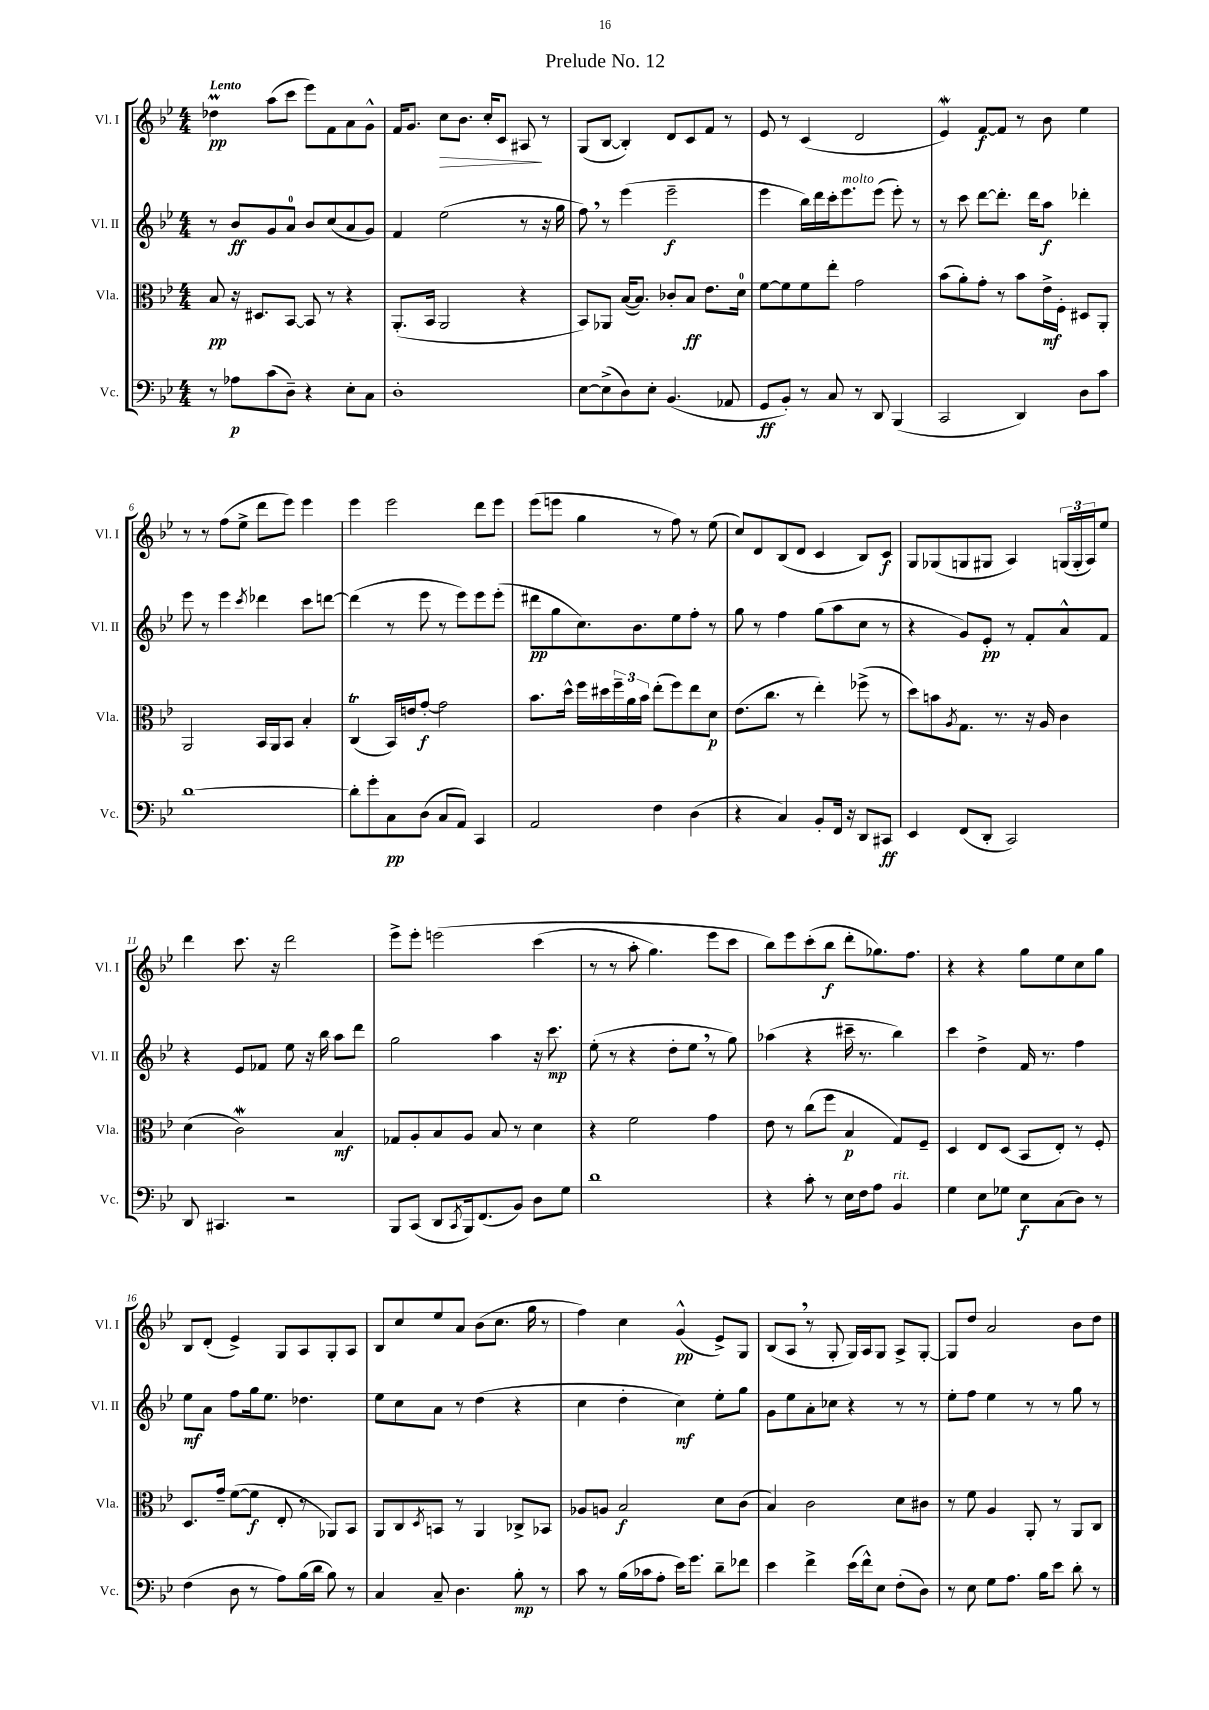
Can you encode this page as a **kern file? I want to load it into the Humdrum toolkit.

**kern	**kern	**kern	**kern
*staff4	*staff3	*staff2	*staff1
*clefF4	*clefC3	*clefG2	*clefG2
*k[b-e-]	*k[b-e-]	*k[b-e-]	*k[b-e-]
*M4/4	*M4/4	*M4/4	*M4/4
8r	8B-/	8r	4dd-\
8A-\L	16r	8b-/L	.
.	8.D#/L	.	.
(8c\	.	8g/	(8aa\L
8D~\J)	[8BB-/J	8a/J	8ccc\J
4r	8BB-/]	8b-/L	8eee-\L)
.	8r	(8cc/	8f\
8E-'\L	4r	8a/	8a\
8C\J	.	8g/J)	8g^^\J
=	=	=	=
1D'	(8.AA'/L	4f/	16f/LK
.	.	.	8.g/J
.	16BB-/Jk	.	.
.	2AA/	(2ee-\	8cc\L
.	.	.	8.b-\J
.	.	.	16cc'/LK
.	.	.	8c/J
.	4r	8r	8A#/
.	.	16r	8r
.	.	16gg\	.
=	=	=	=
[8E-\L	8BB-/L)	8ff\)	(8G/L
(8E-^\]	8AA-/J	8r	[8B-/J
8D\)	([16B-/LK	(4eee-\	4B-'/])
.	8.B-/]J)	.	.
8E-'\J	.	.	.
(4.BB-/	8c-'/L	2eee-~\	8d/L
.	8B-/J	.	8c/
.	8.e-\L	.	8f/J
8AA-/	.	.	8r
.	16d\Jk	.	.
=	=	=	=
8GG/L	[8f\L	4eee-\	8e-/
8BB-'/J)	8f\]	.	8r
8r	8f\	16bb-\LL)	(4c/
.	.	16ddd\	.
8C/	8ee-'\J	16ccc'\J	.
.	.	8.eee-\	.
8r	2g\	.	2d/
8DD/	.	(8eee-\J	.
(4BBB-/	.	8eee-'\)	.
.	.	8r	.
=	=	=	=
2CC/	(8b-\L	8r	4e-/)
.	8a'\)	8ccc\	.
.	8g'\J	[8ddd\L	[8f/L
.	8r	8.ddd'\]J	8f/]J
4DD/)	8b-\L	.	8r
.	.	16ddd\LK	.
.	16e-^\L	8aa\J	8b-\
.	16F'\JJ	.	.
8D\L	8D#/L	4ddd-'\	4ee-\
8c\J	8AA'/J	.	.
=	=	=	=
[1d	2AA/	8eee-\	8r
.	.	8r	8r
.	.	4eee-\	(8ff\L
.	.	.	8ee-^\J
.	.	8qccc/	.
.	16BB-/LL	4ddd-\	8ddd\L
.	16AA/J	.	.
.	8BB-/J	.	8eee-\J)
.	4B-'/	8ccc\L	4eee-\
.	.	[8ddd\J	.
=	=	=	=
8d'\]L	(4C/	(4ddd\]	4eee-\
8g'\	.	.	.
8C\	16BB-/LL)	8r	2eee-\
.	16e/J	.	.
(8D\J	[8g'/J	8eee-\	.
8C/L	2g\]	8r	.
8AA/J)	.	8eee-\L)	.
4CC/	.	8eee-\	8ddd\L
.	.	(8eee-'\J	8eee-\J
=	=	=	=
2AA/	8.b-\L	8ddd#\L	(8eee-\L
.	.	8gg\	8eee\J
.	16dd^^\Jk	.	.
.	16ff\LL	8.cc\)	4gg\
.	16dd#\	.	.
.	24ff~\	.	.
.	24a\	.	.
.	.	8.b-\	.
.	24b-\JJ	.	.
4F\	(8ee-'\L	.	8r
.	8ff\)	8ee-\	8ff\)
(4D\	8ee-\	8ff'\J	8r
.	8d\J	8r	(8ee-\
=	=	=	=
4r	(8.e-\L	8gg\	8cc/L)
.	.	8r	8d/
.	8.cc\J	.	.
4C/)	.	4ff\	(8B-/
.	8r	.	8d/J
8BB-'/L	4ee-'\)	(8gg\L	4c/
16FF/Jk	.	8aa\	.
16r	.	.	.
8DD/L	(8ff-^\	8cc\J	8B-/L)
8CC#/J	8r	8r	8c/J
=	=	=	=
4EE-/	8dd\L)	4r	8G/L
.	8b\	.	(8G-/
.	8qA/	.	.
(8FF/L	8.G\J	8g/L)	8G/
8DD'/J	.	8e-'/J	8G#/J
.	8.r	.	.
2CC/)	.	8r	4A/)
.	16r	8f'/L	.
.	16A/	.	.
.	4c\	8a^^/	(24G/LL
.	.	.	24G'/
.	.	.	24A/J)
.	.	8f/J	8ee-/J
=	=	=	=
8DD/	(4d\	4r	4ddd\
4.CC#/	.	.	.
.	2c\)	8e-/L	8.ccc\
.	.	8f-/J	.
.	.	.	16r
2r	.	8ee-\	2ddd\
.	.	16r	.
.	.	16bb-\	.
.	4B-/	8aa\L	.
.	.	8ddd\J	.
=	=	=	=
8BBB-/L	8G-/L	2gg\	8eee-^\L
(8CC/J	8A'/	.	8eee-'\J
8DD/L	8B-/	.	&(2eee\
8qCC/	.	.	.
16BBB-/k)	8A/J	.	.
(8.FF/	.	.	.
.	8B-/	4aa\	.
8BB-/J)	8r	.	.
8D\L	4d\	16r	(4ccc\
.	.	8.ccc\	.
8G\J	.	.	.
=	=	=	=
1d	4r	(8ee-'\	8r
.	.	8r	8r
.	2f\	4r	8aa'\
.	.	.	4.gg\)
.	.	8dd'\L	.
.	.	8ee-\J	.
.	4g\	8r	8eee-\L
.	.	8gg\)	8ccc\J
=	=	=	=
4r	8e-\	(4aa-\	8bb-\L&)
.	8r	.	8eee-\
8c'\	(8cc\L	4r	(8ccc'\
8r	8ff\J	.	8bb-\J
16E-\LL	4B-/	16ccc#~\	8ddd'\L
16F\J	.	8.r	.
8A\J	.	.	8.gg-\)
4BB-/	8G/L)	4bb-\)	.
.	.	.	8.ff\J
.	8F~/J	.	.
=	=	=	=
4G\	4D/	4ccc\	4r
8E-\L	8E-/L	4dd^\	4r
8G-\J	(8D/J	.	.
8E-\L	8BB-/L	16f/	8gg\L
.	.	8.r	.
(8C\	8E-'/J)	.	8ee-\
8D\J)	8r	4ff\	8cc\
8r	8F'/	.	8gg\J
=	=	=	=
(4F\	8.D/L	8ee-\L	8B-/L
.	.	8a\J	(8d'/J
.	16g~/Jk	.	.
8D\	([8f\L	8ff\L	4e-^/)
8r	8f\]J	16gg\k	.
.	.	8.ee-\J	.
8A\L)	8E-'/	.	8G/L
(16B-\L	8r	4.dd-\	8A/
16d\JJ	.	.	.
8B-\)	8AA-/L)	.	8G'/
8r	8BB-/J	.	8A/J
=	=	=	=
4C/	8AA/L	8ee-\L	8B-/L
.	8C/	8cc\	8cc/
.	8qD/	.	.
8C~/	8BB/J	8a\J	8ee-/
4.D\	8r	8r	8a/J
.	4AA/	(4dd\	(8b-\L
.	.	.	8.cc\J
8B-'\	8C-^/L	4r	.
.	.	.	16gg\
8r	8BB-/J	.	8r
=	=	=	=
8c\	8A-/L	4cc\	4ff\)
8r	8A/J	.	.
(16B-\LL	2B-/	4dd'\	4cc\
16c-\J	.	.	.
8A'\J	.	.	.
16e-\LK)	.	4cc\)	(4g^^/
8.g\J	.	.	.
8d~\L	8d\L	8ee-'\L	8e-^/L)
8f-\J	(8c\J	8gg\J	8G/J
=	=	=	=
4e-\	4B-/)	8g\L	(8B-/L
.	.	8ee-\	8A/J
4f^\	2c\	8a'\	8r
.	.	8cc-\J	8G'/
(16e-\LL	.	4r	16G/LL)
16f^^\J)	.	.	16A/J
8E-\J	.	.	8G/J
(8F'\L	8d\L	8r	8A^/L
8D\J)	8c#\J	8r	[8G'/J
=	=	=	=
8r	8r	8ee-'\L	8G/]L
8E-\	8f\	8ff\J	8dd/J
8G\L	4A/	4ee-\	2a/
8.A\J	.	.	.
.	8AA'/	8r	.
16B-\LK	.	.	.
8e-\J	8r	8r	.
8d'\	8AA/L	8gg\	8b-\L
8r	8C/J	8r	8dd\J
==	==	==	==
*-	*-	*-	*-
